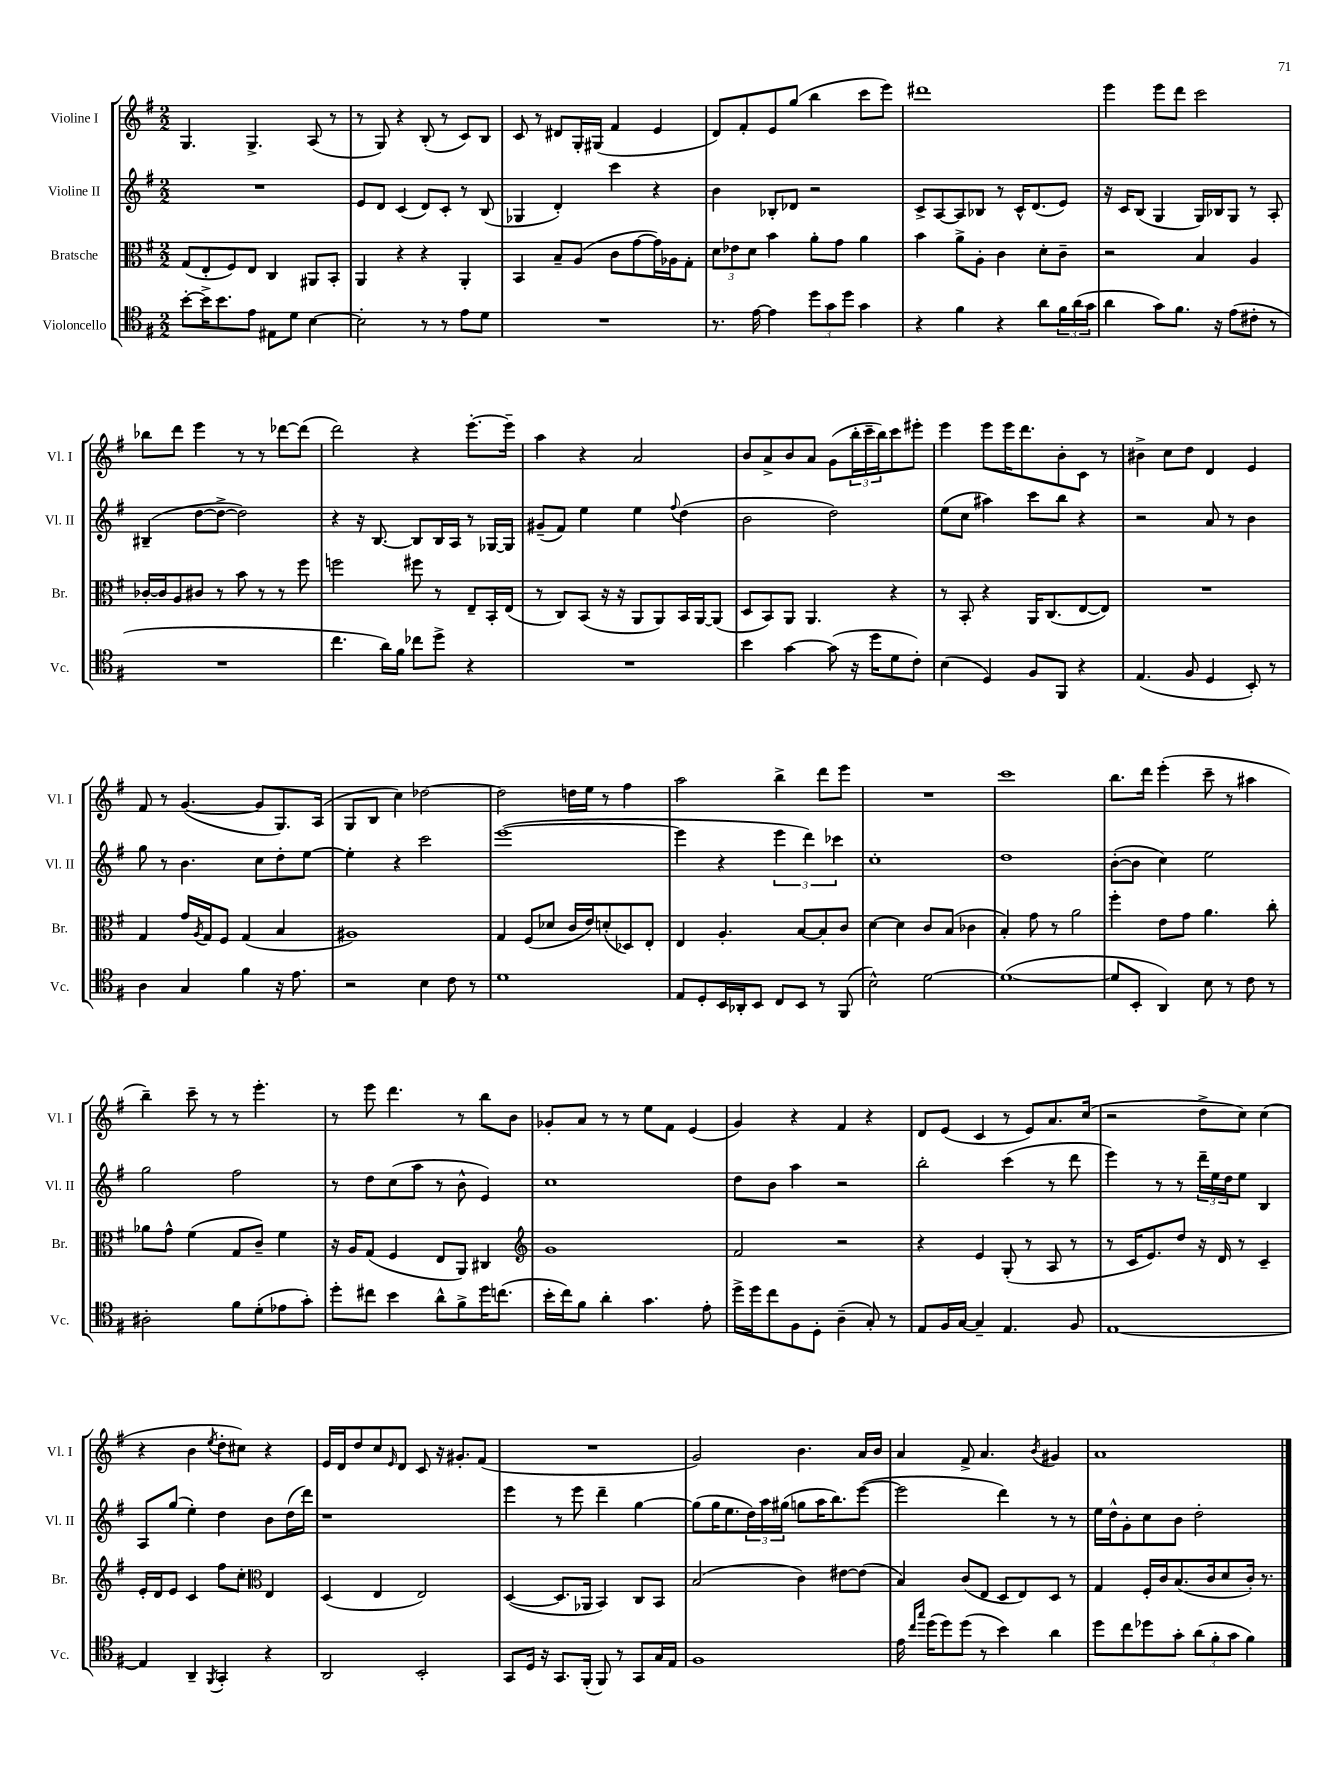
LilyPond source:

<<
\new StaffGroup <<
\new Staff = "s0" \with { instrumentName = "Violine I" shortInstrumentName = "Vl. I" } {
    \clef treble \key g \major \numericTimeSignature \time 2/2
    g4. g4.-> a8( r8 |
    r8 g8) r4 b8-.( r8 c'8) b8 |
    c'8 r8 dis'8 g16-. gis16( fis'4 e'4 |
    d'8) fis'8-. e'8 g''8( b''4 c'''8 e'''8) |
    dis'''1 |
    e'''4 e'''8 d'''8 c'''2 |
    bes''8 d'''8 e'''4 r8 r8 des'''8~ des'''8( |
    d'''2) r4 e'''8.~-. e'''16-- |
    a''4 r4 a'2 |
    b'8 a'8-> b'8 a'8 g'8( \tuplet 3/2 { b''16-. c'''16-- b''16) } c'''8 eis'''8-. |
    e'''4 e'''8 e'''16 d'''8. b'8-. c'8 r8 |
    bis'4-> c''8 d''8 d'4 e'4 |
    fis'8 r8 g'4.~( g'8 g8.) a16( |
    g8 b8 c''4) des''2~ |
    des''2 d''16 e''16 r8 fis''4 |
    a''2 b''4-> d'''8 e'''8 |
    R1 |
    c'''1 |
    b''8. d'''16 e'''4-.( c'''8-- r8 ais''4 |
    b''4--) c'''8-- r8 r8 e'''4.-. |
    r8 e'''8 d'''4. r8 b''8 b'8 |
    ges'8-. a'8 r8 r8 e''8 fis'8 e'4( |
    g'4) r4 fis'4 r4 |
    d'8 e'8( c'4 r8 e'8) a'8. c''16( |
    r2 d''8-> c''8) c''4( |
    r4 b'4 \acciaccatura { e''8 } d''8-. cis''8) r4 |
    e'16 d'16 d''8 c''8 \grace { e'16 } d'8 c'8 r16 gis'8.-. fis'8( |
    R1 |
    g'2) b'4. a'16 b'16 |
    a'4 fis'8-> a'4. \acciaccatura { b'8 } gis'4 |
    a'1 \bar "|." |
}
\new Staff = "s1" \with { instrumentName = "Violine II" shortInstrumentName = "Vl. II" } {
    \clef treble \key g \major \numericTimeSignature \time 2/2
    R1 |
    e'8 d'8 c'4( d'8) c'8-. r8 b8( |
    ges4 d'4-.) c'''4 r4 |
    b'4 bes8-. des'8 r2 |
    c'8-> a8~ a8 bes8 r8 c'16-^ d'8.( e'8) |
    r16 c'16 b8( g4 g16) bes16 g8 r8 a8-. |
    bis4--( d''8~ d''8~-> d''2) |
    r4 r16 b8.~ b8 b16 a16 r8 ges16~ ges16 |
    gis'8--( fis'8) e''4 e''4 \appoggiatura { fis''8 } d''4( |
    b'2 d''2) |
    e''8( c''8 ais''4) c'''8 b''8 r4 |
    r2 a'8 r8 b'4 |
    g''8 r8 b'4. c''8 d''8-. e''8~ |
    e''4-. r4 c'''2 |
    e'''1~( |
    e'''4 r4 \tuplet 3/2 { e'''4 d'''4) ces'''4 } |
    c''1-. |
    d''1 |
    b'8~-.( b'8 c''4) e''2 |
    g''2 fis''2 |
    r8 d''8 c''8( a''8 r8 b'8-^ e'4) |
    c''1 |
    d''8 b'8 a''4 r2 |
    b''2-. c'''4( r8 d'''8 |
    e'''4) r8 r8 \tuplet 3/2 { d'''16-- e''16 d''16 } e''8 b4 |
    a8 g''8( e''4-.) d''4 b'8 d''16( d'''16) |
    r1 |
    e'''4 r8 e'''8 d'''4-- g''4~ |
    g''8( g''16 e''8. \tuplet 3/2 { d''16) a''16 gis''16( } g''8 a''16 b''8.) e'''8~( |
    e'''2 d'''4) r8 r8 |
    e''16 d''16-^ g'8-. c''8 b'8 d''2-. \bar "|." |
}
\new Staff = "s2" \with { instrumentName = "Bratsche" shortInstrumentName = "Br." } {
    \clef alto \key g \major \numericTimeSignature \time 2/2
    g8( e8-. fis8) e8 c4 ais,8 b,8-. |
    a,4 r4 r4 a,4-. |
    b,4 b8-- a8( c'8 g'8~ g'16) aes16 g8-. |
    \tuplet 3/2 { d'8 ees'8 d'8 } b'4 a'8-. g'8 a'4 |
    b'4 a'8-> a8-. c'4 d'8-. c'8-- |
    r2 b4 a4 |
    ces'16~-. ces'16 a8 cis'8 r8 b'8 r8 r8 fis''8 |
    f''2 fis''8 r8 e8-- b,16-. e16( |
    r8 c8) b,8( r16 r16 a,8 a,8) b,16 a,16~ a,8( |
    d8 b,8) a,8 a,4. r4 |
    r8 b,8-. r4 a,16 c8.( e8~ e8) |
    R1 |
    g4 g'16 \acciaccatura { a8 } g16 fis8 g4( b4 |
    ais1) |
    g4 fis8( des'8 c'16 e'16) d'8-.( des8) e8-. |
    e4 a4.-. b8~ b8-. c'8 |
    d'4~ d'4 c'8 b8( ces'4 |
    b4-.) g'8 r8 a'2 |
    fis''4-. e'8 g'8 a'4. c''8-. |
    aes'8 g'8-^ fis'4( g8 c'8--) fis'4 |
    r16 a16 g8( fis4 e8 a,8) cis4 |
    \clef treble g'1 |
    fis'2 r2 |
    r4 e'4 g8-.( r8 a8 r8 |
    r8 c'16 e'8.) d''8 r16 d'16 r8 c'4-- |
    e'16-. d'16 e'8 c'4 fis''8 c''8-. \clef alto e4 |
    d4( e4 e2) |
    d4~( d8. aes,16 b,4) c8 b,8 |
    b2( c'4) eis'8~ eis'8( |
    b4) c'8( e8 d8 e8) d8 r8 |
    g4 fis16-. c'16 b8.( c'16 d'8 c'16-.) r8. \bar "|." |
}
\new Staff = "s3" \with { instrumentName = "Violoncello" shortInstrumentName = "Vc." } {
    \clef tenor \key g \major \numericTimeSignature \time 2/2
    b'8~-. b'16-> b'8. e'8 eis8 d'8 b4~ |
    b2-. r8 r8 e'8 d'8 |
    R1 |
    r8. e'16~ e'4 \tuplet 3/2 { d''8 g'8 d''8 } g'4 |
    r4 fis'4 r4 a'8 \tuplet 3/2 { fis'16 a'16( g'16 } |
    a'4 g'8) fis'8. r16 e'8( cis'8-. r8 |
    R1 |
    c''4. a'16) fis'16 ces''8 d''8-> r4 |
    R1 |
    b'4 g'4~ g'8( r16 d''16 d'8 c'8-.) |
    b4( d4) fis8 fis,8 r4 |
    e4.( fis8 d4 b,8-.) r8 |
    a4 g4 fis'4 r16 e'8. |
    r2 b4 c'8 r8 |
    d'1 |
    e8 d8-. b,16 aes,16-. b,8 c8 b,8 r8 fis,8( |
    b2-^) d'2~ |
    d'1~( |
    d'8 b,8-. a,4) b8 r8 c'8 r8 |
    ais2-. fis'8 d'8-.( ees'8 g'8-.) |
    d''8-. cis''8 b'4 a'8-^ fis'8-> d''16 c''8.( |
    b'16-. c''16) fis'8 a'4-. g'4. e'8-. |
    d''16-> d''16 c''8 fis8 d8-. a4--( g8-.) r8 |
    e8 fis16 g16~ g4-- e4. fis8 |
    e1~ |
    e4 a,4-- \acciaccatura { fis,8 } g,4-. r4 |
    a,2 b,2-. |
    g,8 d16 r16 g,8. fis,16-.( fis,8) r8 g,8 g16 e16 |
    fis1 |
    e'16 \grace { c''16 g''16 } d''16( d''8) d''8( r8 b'4) a'4 |
    d''8 c''8 des''8 g'8-. \tuplet 3/2 { a'8( fis'8-. g'8 } fis'4) \bar "|." |
}
>>
>>
\layout { \context { \Score \remove "Bar_number_engraver" } }
